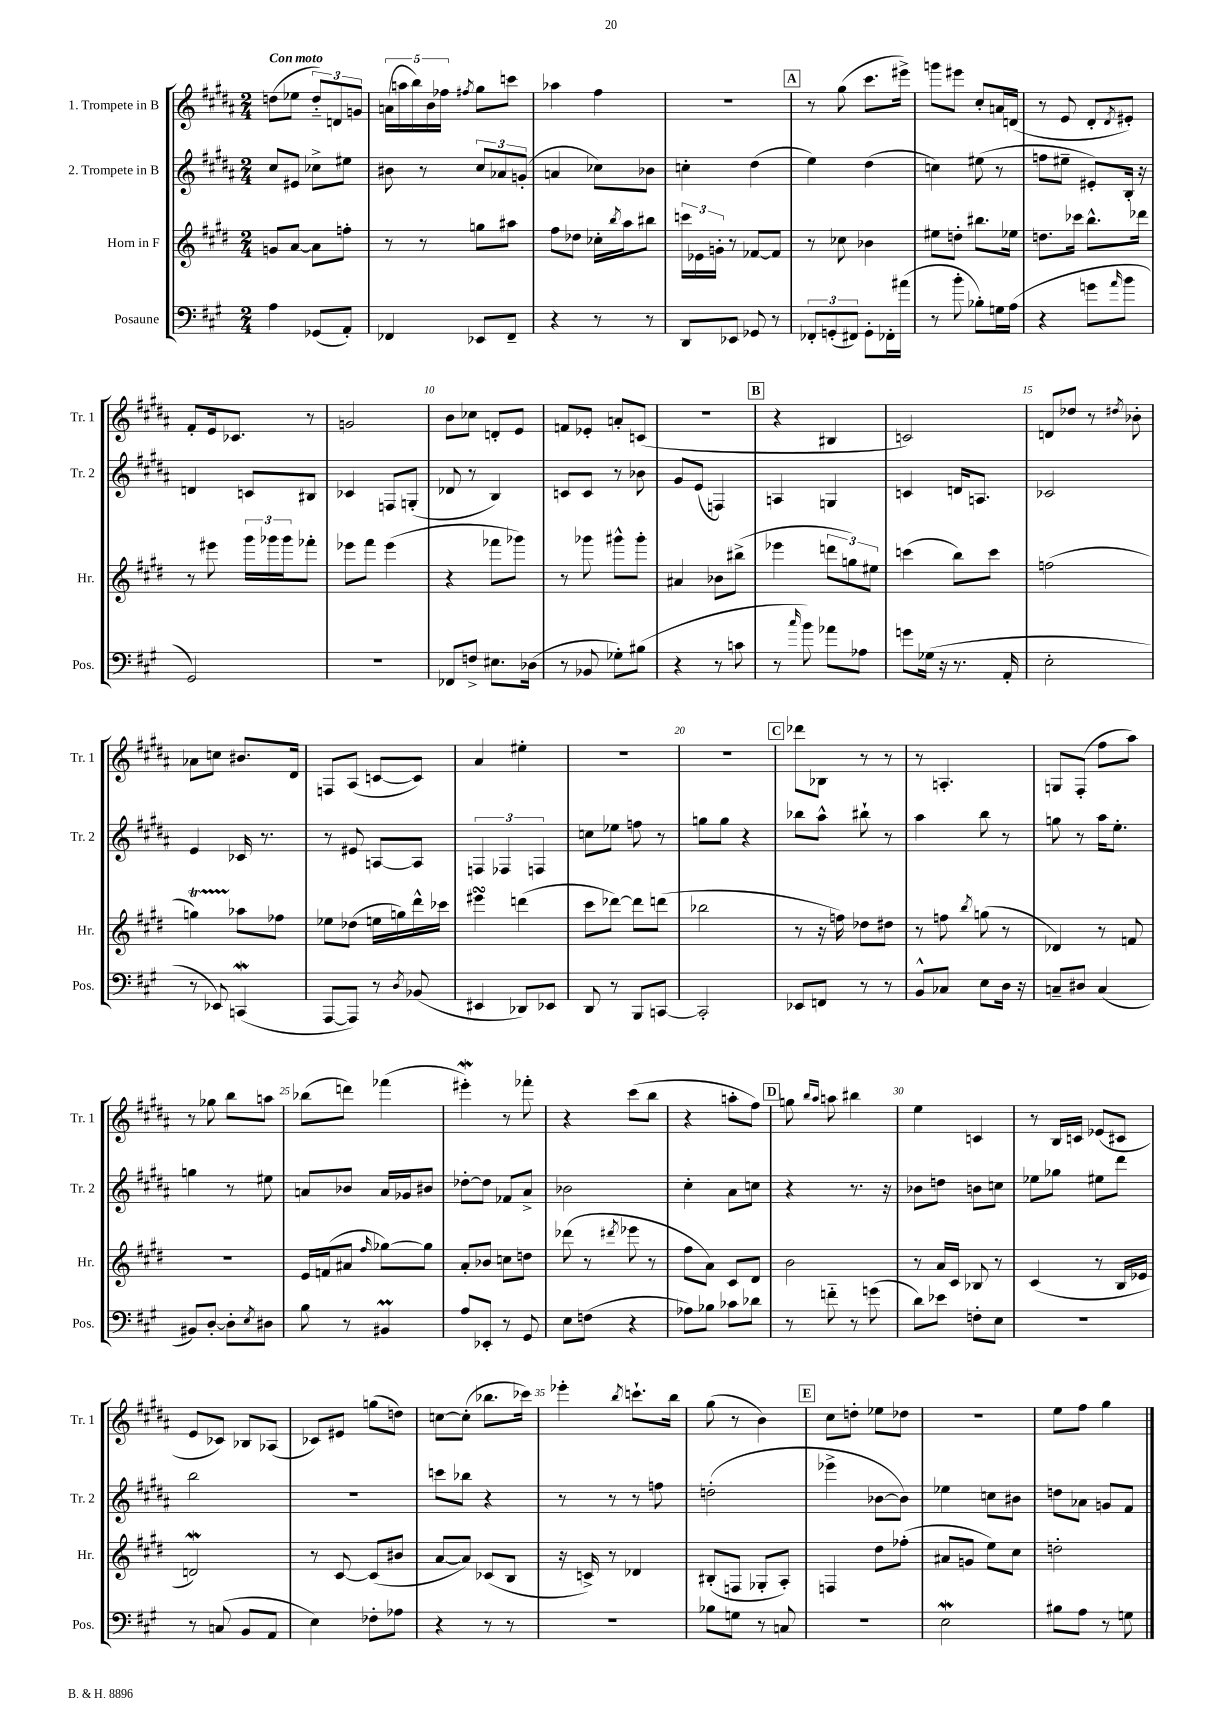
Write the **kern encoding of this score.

**kern	**kern	**kern	**kern
*part4	*part3	*part2	*part1
*staff4	*staff3	*staff2	*staff1
*I"Posaune	*I"Horn in F	*I"2. Trompete in B	*I"1. Trompete in B
*I'Pos.	*I'Hr.	*I'Tr. 2	*I'Tr. 1
*clefF4	*clefG2	*clefG2	*clefG2
*k[f#c#g#]	*k[f#c#g#d#]	*k[f#c#g#d#a#]	*k[f#c#g#d#a#]
*M2/4	*M2/4	*M2/4	*M2/4
=1	=1	=1	=1
!	!	!	!LO:TX:a:B:t=Con moto
4A\	8gn/L	8cc#/L	(8ddn\L
.	[8a/J	8e#X/J	8ee-X\J
(8GG-X/L	8a\L]	8cc-X^\L	12dd/L)
.	.	.	12dn/
8AA'/J)	8ffn'\J	8ee#X\J	.
.	.	.	12gn/J
=2	=2	=2	=2
4FF-X/	8r	8b#X\	(20an\LL
.	.	.	20aan\
.	.	.	20bb\)
.	8r	8r	.
.	.	.	20b\
.	.	.	20ff-X\JJ
.	.	.	8qff#X/
8EE-X/L	8ggn\L	12cc#/L	8gg#\L
.	.	12a-X/	.
8FF-~/J	8aa#X\J	.	8cccn\J
.	.	(12gn'/J	.
=3	=3	=3	=3
4r	8ff#\L	4an/	4aa-X\
.	8dd-X\J	.	.
8r	16cc-X'\LL	8cc-X\L)	4ff#\
.	8qbb/	.	.
.	16aa\J	.	.
8r	8bb#X\J	8b-X\J	.
=4	=4	=4	=4
8DD/L	24cccn\LL	4ccn'\	2r
.	24e-X\	.	.
.	24gn'\JJ	.	.
8EE-X/J	8r	.	.
8GG-X/	[8f-X/L	(4dd#\	.
8r	8f-/J]	.	.
!!LO:REH:place=s1:t=A
=5	=5	=5	=5
12FF-X'/L	8r	4ee\)	8r
(12GGn'/	.	.	.
.	8cc-X\	.	(8gg#\
12FF#X/J)	.	.	.
8GG'\L	4b-X\	(4dd#\	8.ccc#\L
16FF-X'\L	.	.	.
(16a#X\JJ	.	.	16eee#X^\Jk)
=6	=6	=6	=6
8r	8ee#X\L	4ccn\)	8gggn\L
8b'\	8ddn'\J	.	8eee#X\J
8B-X'\L)	8.bb#X\L	(8ee#X\	8cc#'/L
16Gn\L	.	8r	16an/L
(16A\JJ	16ee-X\Jk	.	(16dn/JJ
=7	=7	=7	=7
4r	8.ddn\L	8ffn\L	8r
.	.	8ee#X~\J	8e/
.	16ccc-X\Jk	.	.
8gn\L	8.bb^^\L	8e#X'/L)	8d#'/L
16qqa/	.	.	8qd#/
8b\J	.	16B'/Jk	8e#X'/J)
.	16ddd-X\Jk	16r	.
!!LO:LB:g=z
=8	=8	=8	=8
2GG#/)	8r	4dn/	8f#'/L
.	8eee#X\	.	16e/k
.	.	.	8.c-X/J
.	24ggg#\LL	8cn/L	.
.	24ggg-X\	.	.
.	24ggg-\J	.	.
.	8fff-X'\J	8B#X/J	8r
=9	=9	=9	=9
2r	8eee-X\L	4c-X/	2gn/
.	8fff#\J	.	.
.	(4eee-\	8Fn/L	.
.	.	(8Gn'/J	.
=10	=10	=10	=10
8FF-X/L	4r	8d-X/	8b\L
8Fn^/J	.	8r	8cc-X\J
8.E#X\L	8fff-X\L	4B/)	8dn'/L
.	8ggg-X\J)	.	8e/J
(16D-X\Jk	.	.	.
=11	=11	=11	=11
8r	8r	8cn/L	8fn/L
8BB-X/	8ggg-X\	8c/J	8e-X'/J
8G-X'\L)	8ggg#X^^\L	8r	8an'/L
(8B#X\J	8ggg#'\J	8b-X\	(8cn/J
=12	=12	=12	=12
4r	4a#X/	8g#/L	2r
.	.	(8e/J	.
8r	8b-X\L	4Fn/)	.
8cn\	(8bb#X^\J	.	.
!!LO:REH:place=s1:t=B
=13	=13	=13	=13
8r	4eee-X\	4An/	4r
16qqcc#/	.	.	.
8b\)	.	.	.
8a-X\L	12dddn\L	4Gn/	4B#X/
.	12ggn\)	.	.
8A-X\J	.	.	.
.	12ee#X\J	.	.
=14	=14	=14	=14
8gn\L	(4cccn\	4cn/	2cn/)
(16G-X\Jk	.	.	.
16r	.	.	.
8.r	8bb\L)	16dn/KL	.
.	.	8.An/J	.
.	8ccc\J	.	.
16AA'/	.	.	.
=15	=15	=15	=15
2E'\	(2ffn\	2c-X/	8dn/L
.	.	.	8dd-X/J
.	.	.	8r
.	.	.	8qdd#X/
.	.	.	8b-X'\
!!LO:LB:g=z
=16	=16	=16	=16
8r	4ggnT\)	4e/	8a-X\L
8EE-X/)	.	.	8ccn\J
(4CCnw/	8aa-X\L	16c-X/	8.b#X/L
.	.	8.r	.
.	8ff-X\J	.	.
.	.	.	16d#/Jk
=17	=17	=17	=17
[8AAA/L	8ee-X\L	8r	8Fn/L
8AAA/J])	(8dd-X\J	8e#X/	(8A#/J
8r	16een\LL	[8An/L	[8cn/L
.	16ggn\)	.	.
8qD/	.	.	.
(8BB-X/	16ddd#^^\	8A/J]	8c/J])
.	16ccc-X\JJ	.	.
=18	=18	=18	=18
4EE#X/	4eee#XsSsS\	6Fn/	4a#/
.	.	6F-X/	.
8DD-X/L)	(4dddn\	.	4ee#X'\
.	.	6Fn/	.
8EE-X/J	.	.	.
=19	=19	=19	=19
8DD/	8ccc#\L	8ccn\L	2r
8r	[8ddd-X\J)	8ee-X\J	.
8BBB/L	8ddd-\L]	8ffn\	.
[8CCn/J	(8dddn\J	8r	.
=20	=20	=20	=20
2CC'/]	2bb-X\	8ggn\L	2r
.	.	8gg\J	.
.	.	4r	.
!!LO:REH:place=s1:t=C
=21	=21	=21	=21
8EE-X/L	8r	8bb-X\L	8ddd-X\L
8FFn/J	16r	8aa#^^\J	8B-X\J
.	16ffn\)	.	.
8r	8dd-X\L	8bb#X`\	8r
8r	8dd#X\J	8r	8r
=22	=22	=22	=22
8BB^^/L	8r	4aa#\	8r
8C-X/J	8ffn\	.	4.An'/
.	8qbb/	.	.
8E\L	(8ggn\	8bb\	.
16D\Jk	8r	8r	.
16r	.	.	.
=23	=23	=23	=23
8Cn~/L	4d-X/)	8ggn\	8Gn/L
8D#X/J	.	8r	(8F#'/J
(4C/	8r	16aa#\KL	8ff#\L
.	.	8.ee'\J	.
.	8fn/	.	8aa#\J)
!!LO:LB:g=z
=24	=24	=24	=24
8BB#X/L)	2r	4ggn\	8r
[8D'/J	.	.	8gg-X\
8D'\L]	.	8r	8bb\L
8qE/	.	.	.
8D#X\J	.	8ee#X\	8aan\J
=25	=25	=25	=25
8B\	16e/LL	8an/L	(8bb-X\L
.	(16fn/J	.	.
8r	8a#X/J	8b-X/J	8dddn\J)
.	16qqff#/	.	.
4BB#Xm/	[8gg-X\L)	16a/LL	(4fff-X\
.	.	16g-X/J	.
.	8gg-\J]	8b#X/J	.
=26	=26	=26	=26
8A/L	8a'/L	[8dd-X'\L	4eee#XW'\)
8EE-X'/J	8b-X/J	8dd-\J]	.
8r	8ccn\L	8f-X/L	8r
8GG#/	8ddn\J	8a#^/J	8fff-X'\
=27	=27	=27	=27
8E\L	(8ddd-X\	2b-X\	4r
(8Fn\J	8r	.	.
.	8qddd#X/	.	.
4r	8eee-X\	.	(8ccc#\L
.	8r	.	8bb\J
=28	=28	=28	=28
8A-X\L)	8ff#\L	4cc#'\	4r
8B-X\J	8a\J)	.	.
8c-X\L	8c#/L	8a#\L	8aan'\L
8d-X\J	8d#/J	8ccn\J	8ff#\J)
!!LO:REH:place=s1:t=D
=29	=29	=29	=29
8r	2b\	4r	8ggn\
.	.	.	16qqbb/LL
.	.	.	16qqaa#/JJ
8fn\	.	.	8aan\
8r	.	8.r	4bb#X\
(8gn\	.	.	.
.	.	16r	.
=30	=30	=30	=30
8d\L)	8r	8b-X\L	4ee\
8e-X\J	16a/LL	8ddn\J	.
.	16c#/JJ	.	.
8Fn'\L	8B-X/	8bn\L	4cn/
8E\J	8r	8ccn\J	.
=31	=31	=31	=31
2r	(4c#/	8ee-X\L	8r
.	.	8gg-X\J	16B/LL
.	.	.	16cn/JJ
.	8r	8ee#X\L	(8e-X/L
.	16B/LL	8ddd#\J	8c#X/J
.	16e-X/JJ	.	.
!!LO:LB:g=z
=32	=32	=32	=32
8r	2dnw/)	2bb\	8e/L
(8Cn/	.	.	8c-X/J)
8BB/L	.	.	8B-X/L
8AA/J	.	.	(8A-X/J
=33	=33	=33	=33
4E\)	8r	2r	8c-X/L)
.	[8c#/	.	8e#X/J
8F-X'\L	(8c#/L]	.	(8ggn\L
8A-X\J	8b#X/J	.	8ddn\J)
=34	=34	=34	=34
4r	[8a/L	8cccn\L	[8ccn\L
.	8a/J])	8bb-X\J	(8cc'\J]
8r	(8c-X/L	4r	8.bb-X\L
8r	8B/J	.	.
.	.	.	16ccc-X\Jk)
=35	=35	=35	=35
2r	16r	8r	4eee-X'\
.	16cn^/)	.	.
.	8r	8r	.
.	.	.	8qbb/
.	4d-X/	8r	8.cccn`\L
.	.	8ffn\	.
.	.	.	16bb\Jk
=36	=36	=36	=36
8B-X\L	(8B#X'/L	(2ddn'\	(8gg#\
8Gn\J	8Fn/J	.	8r
8r	8G-X'/L	.	4b\)
8Cn/	8A'/J)	.	.
!!LO:REH:place=s1:t=E
=37	=37	=37	=37
2r	4Fn/	4eee-X^\	8cc#\L
.	.	.	8ddn'\J
.	8dd#\L	[8b-X\L	8ee-X\L
.	(8ff-X'\J	8b-\J])	8dd-X\J
=38	=38	=38	=38
2EW\	8a#X/L	4ee-X\	2r
.	8gn/J	.	.
.	8ee\L)	8ccn\L	.
.	8cc#\J	8b#X\J	.
=39	=39	=39	=39
8B#X\L	2ddn'\	8ddn\L	8ee\L
8A\J	.	8a-X\J	8ff#\J
8r	.	8gn/L	4gg#\
8Gn\	.	8f#/J	.
==	==	==	==
*-	*-	*-	*-
